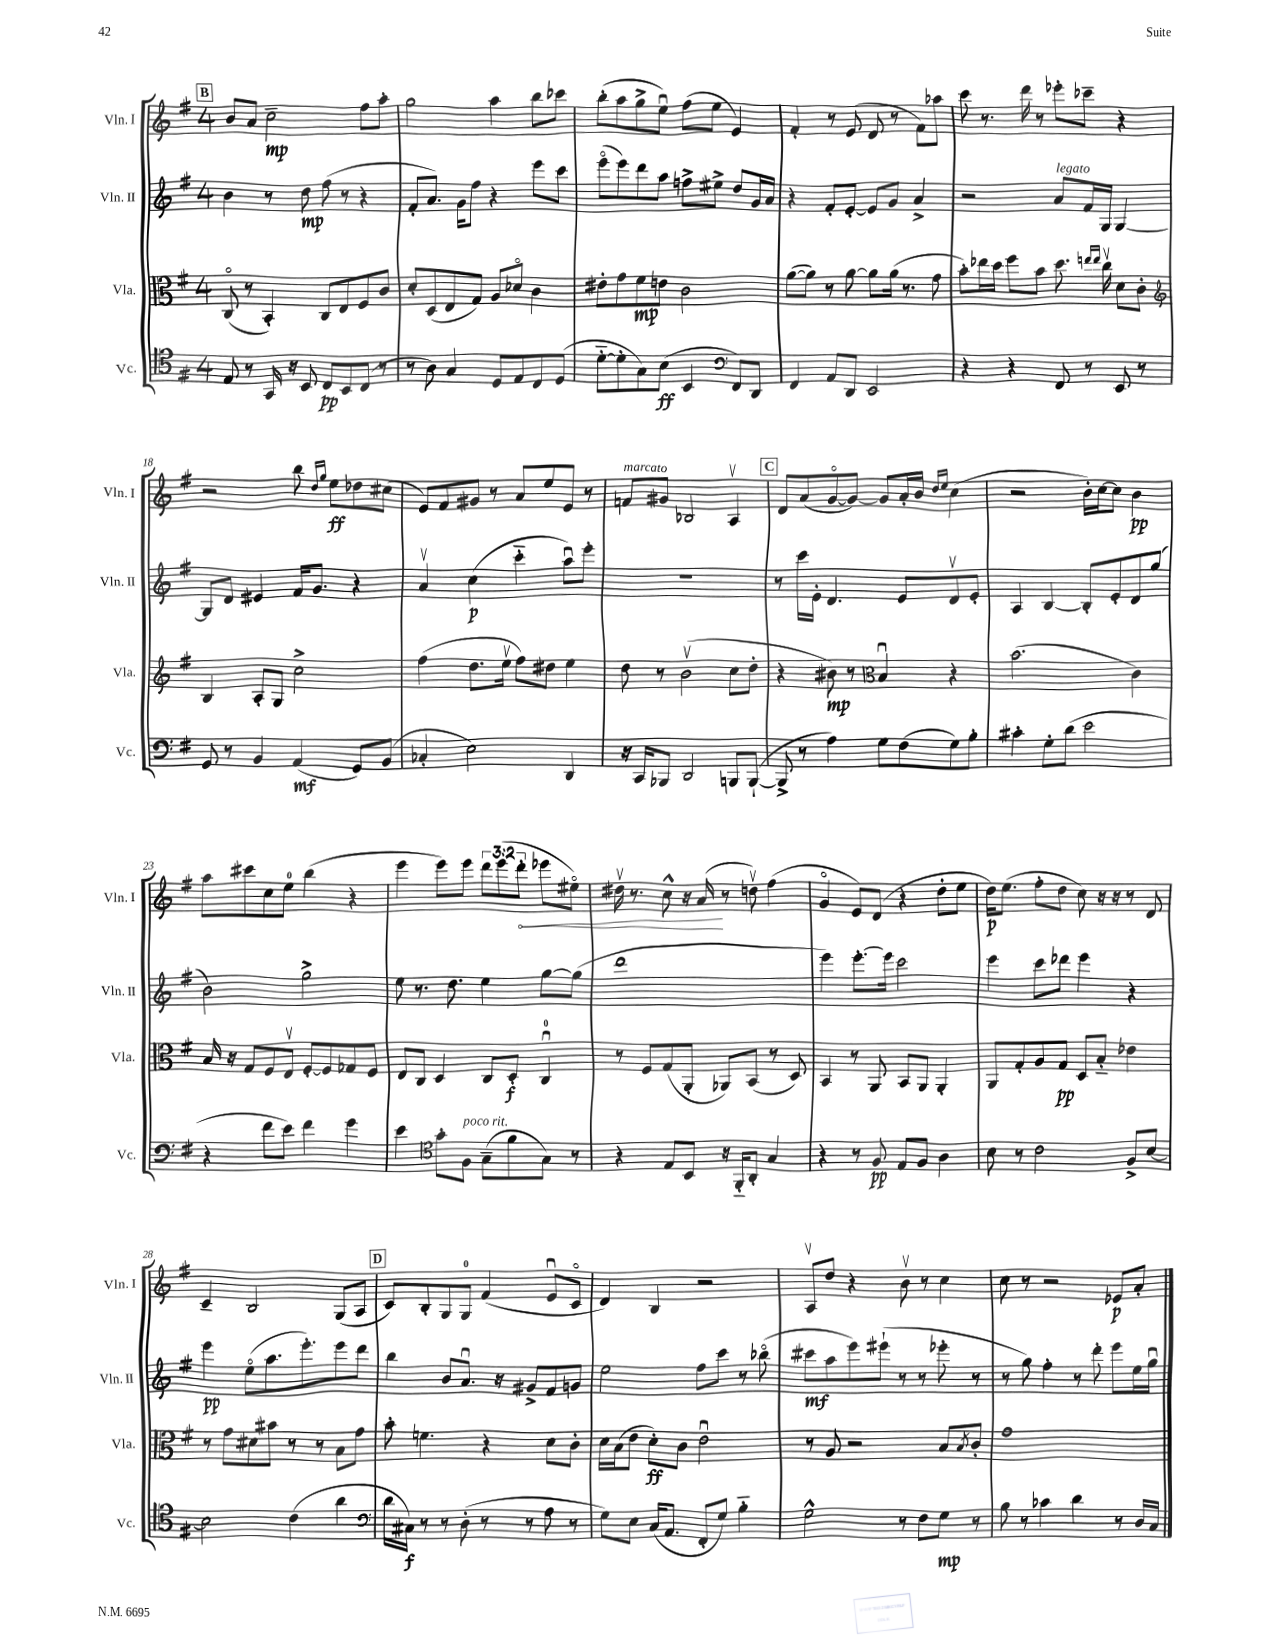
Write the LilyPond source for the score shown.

<<
\new StaffGroup <<
\new Staff = "s0" \with { instrumentName = "Vln. I" shortInstrumentName = "Vln. I" } {
    \clef treble \key g \major \once \override Staff.TimeSignature.style = #'single-digit \time 4/4 \override Staff.TupletNumber.text = #tuplet-number::calc-fraction-text
    \mark \markup { \box "B" } b'8 a'8 c''2--\mp fis''8 a''8-. |
    g''2 a''4 b''8 ces'''8 |
    b''8-.( a''8 g''8-> e''8\downbow) fis''8( e''8 e'4) |
    fis'4-. r8 e'8( d'8 r8 fis'8) aes''8 |
    c'''8 r8. d'''16 r8 ees'''8-. ces'''8-- r4 |
    r2 b''8 \grace { d''16 g''16 } e''8\ff des''8 cis''8( |
    e'8) fis'8 gis'8 r8 a'8 e''8 e'8 r8 |
    f'8^\markup { \italic "marcato" } gis'8 bes2 a4\upbow |
    \mark \markup { \box "C" } d'8 a'8( g'8~\flageolet g'8~) g'8 a'16-. b'16 \grace { d''16 e''16 } c''4( |
    r2 b'16-.) c''16~ c''8 b'4\pp |
    a''8 cis'''8 c''8 e''8-0 b''4( r4 |
    e'''4 e'''8) e'''8 \tuplet 3/2 { d'''8 e'''8( \once \override Hairpin.circled-tip = ##t d'''8-.\< } ees'''8 eis''8\flageolet) |
    dis''16\upbow r8. c''8-^ r16 a'16\!( r8 d''8\upbow) fis''4( |
    g'4\flageolet e'8) d'8( r4 d''8-. e''8 |
    d''16\p) e''8.( fis''8-. d''8 c''8) r16 r16 r8 d'8 |
    c'4-- b2 g8( a8 |
    \mark \markup { \box "D" } c'8) b8-. g8 g8-0 fis'4( e'8\downbow c'8\flageolet |
    d'4) b4 r2 |
    a8\upbow d''8 r4 b'8\upbow r8 c''4 |
    c''8 r8 r2 ees'8\p a'8-. \bar "|." |
}
\new Staff = "s1" \with { instrumentName = "Vln. II" shortInstrumentName = "Vln. II" } {
    \clef treble \key g \major \once \override Staff.TimeSignature.style = #'single-digit \time 4/4
    \mark \markup { \box "B" } b'4 r8 d''8\mp fis''8( r8 r4 |
    fis'8-. a'8.) g'16 fis''8 r4 e'''8 c'''8 |
    e'''8\flageolet( e'''8) d'''8 a''8 f''8-> eis''8-> d''8 g'16 a'16 |
    r4 fis'8-. e'8~-. e'8 g'8 a'4-> |
    r2 a'8^\markup { \italic "legato" } fis'16 g16 g4~ |
    g8 d'8 eis'4 fis'16 g'8. r4 |
    a'4\upbow c''4\p( c'''4-_ a''8\downbow) e'''8-. |
    r1 |
    \mark \markup { \box "C" } r8 c'''16 e'16-. d'4. e'8 d'8\upbow e'8-. |
    a4 b4~ b8-. e'8-. d'8 g''8( |
    b'2) g''2-> |
    e''8 r8. d''8. e''4 g''8~ g''8( |
    d'''1 |
    e'''4) e'''8.~-. e'''16 c'''2 |
    e'''4 c'''8 des'''8 e'''4 r4 |
    e'''4\pp e''8\flageolet( a''8. e'''8.-.) e'''8 d'''8 |
    \mark \markup { \box "D" } b''4 b'8 a'8.\downbow r16 gis'8-> fis'8 g'8 |
    e''2 fis''8 c'''8 r8 bes''8\flageolet( |
    cis'''8\mf a''8 e'''8) eis'''8-!( r8 r8 ees'''8-. r8 |
    r8 g''8) fis''4-. r8 d'''8-. e'''8 e''16 g''16\downbow \bar "|." |
}
\new Staff = "s2" \with { instrumentName = "Vla." shortInstrumentName = "Vla." } {
    \clef alto \key g \major \once \override Staff.TimeSignature.style = #'single-digit \time 4/4
    \mark \markup { \box "B" } c8\flageolet( r8 b,4-.) c8 e8 fis8 c'8 |
    d'8-. d8( e8 g8) a8 des'8\flageolet c'4 |
    eis'8-. g'8 fis'8\mp e'8 c'2 |
    a'8~( a'8) r8 a'8~ a'8 a'16( r8. g'8 |
    b'8-.) ees''16 d''16 fis''8 b'8 d''8. \grace { e''16 e''16 } c''16\upbow d'8 c'8-. |
    \clef treble b4 a8-. g8 c''2-> |
    fis''4( d''8. e''16\upbow fis''8) dis''8 e''4 |
    d''8 r8 b'2\upbow( c''8 d''8-. |
    \mark \markup { \box "C" } r4 bis'8\mp) r8 \clef alto b4\downbow r4 |
    b'2.( c'4) |
    b16 r16 g8 fis8 e8\upbow fis8~-. fis8 ges8 fis8 |
    e8 c8 d4 c8 d8-.\f c4-0\downbow |
    r8 fis8 g8( a,8-. aes,8) b,8( r8 d8) |
    b,4 r8 a,8 b,8 a,8 a,4-. |
    a,8 g8-. a8 g8\pp d8 b8-_ ees'4 |
    r8 g'8 dis'8 bis'8 r8 r8 b8 g'8 |
    \mark \markup { \box "D" } b'8-. f'4. r4 d'8 c'8-. |
    d'16 b16( e'8 d'8-.\ff) c'8 e'2\downbow |
    r8 a8 r2 b8 \acciaccatura { b8 } c'8-. |
    g'1 \bar "|." |
}
\new Staff = "s3" \with { instrumentName = "Vc." shortInstrumentName = "Vc." } {
    \clef tenor \key g \major \once \override Staff.TimeSignature.style = #'single-digit \time 4/4
    \mark \markup { \box "B" } e8 r8 g,16 r16 b,8 c8\pp b,8 c8( r8 |
    r8 a8) g4 d8 e8 c8 d8( |
    d'8~-_ d'8-. g8) b8\ff( b,4 \clef bass fis,8) d,8 |
    fis,4 a,8 d,8 e,2 |
    r4 r4 fis,8 r8 e,8 r8 |
    g,8 r8 b,4 a,4\mf( g,8) b,8( |
    ces4-. e2) d,4 |
    r16 c,16 bes,,8 d,2 b,,8 b,,8~-!( |
    \mark \markup { \box "C" } b,,8-> r8 a4) g8 fis8( g8) b8-. |
    cis'4-. g8-. d'8( e'2 |
    r4 fis'8 e'8) fis'4 g'4 |
    e'4 \clef tenor g'8-. fis8^\markup { \italic "poco rit." } g8--( fis'8 g8) r8 |
    r4 e8 b,8 r16 fis,16-_ a,8-. g4 |
    r4 r8 fis8\pp e8 fis8 a4 |
    b8 r8 c'2 fis8-> b8~ |
    b2 c'4( a'4 |
    \mark \markup { \box "D" } \clef bass d'16 cis16\f) r8 r8 d8-.( r8 r8 a8 r8 |
    g8) e8 c16( a,8. fis,8-. g8) b4-_ |
    g2-^ r8 fis8 g8\mp r8 |
    b8 r8 ces'4 d'4 r8 d16 c16 \bar "|." |
}
>>
>>
\layout { \context { \Score currentBarNumber = #13 } }
